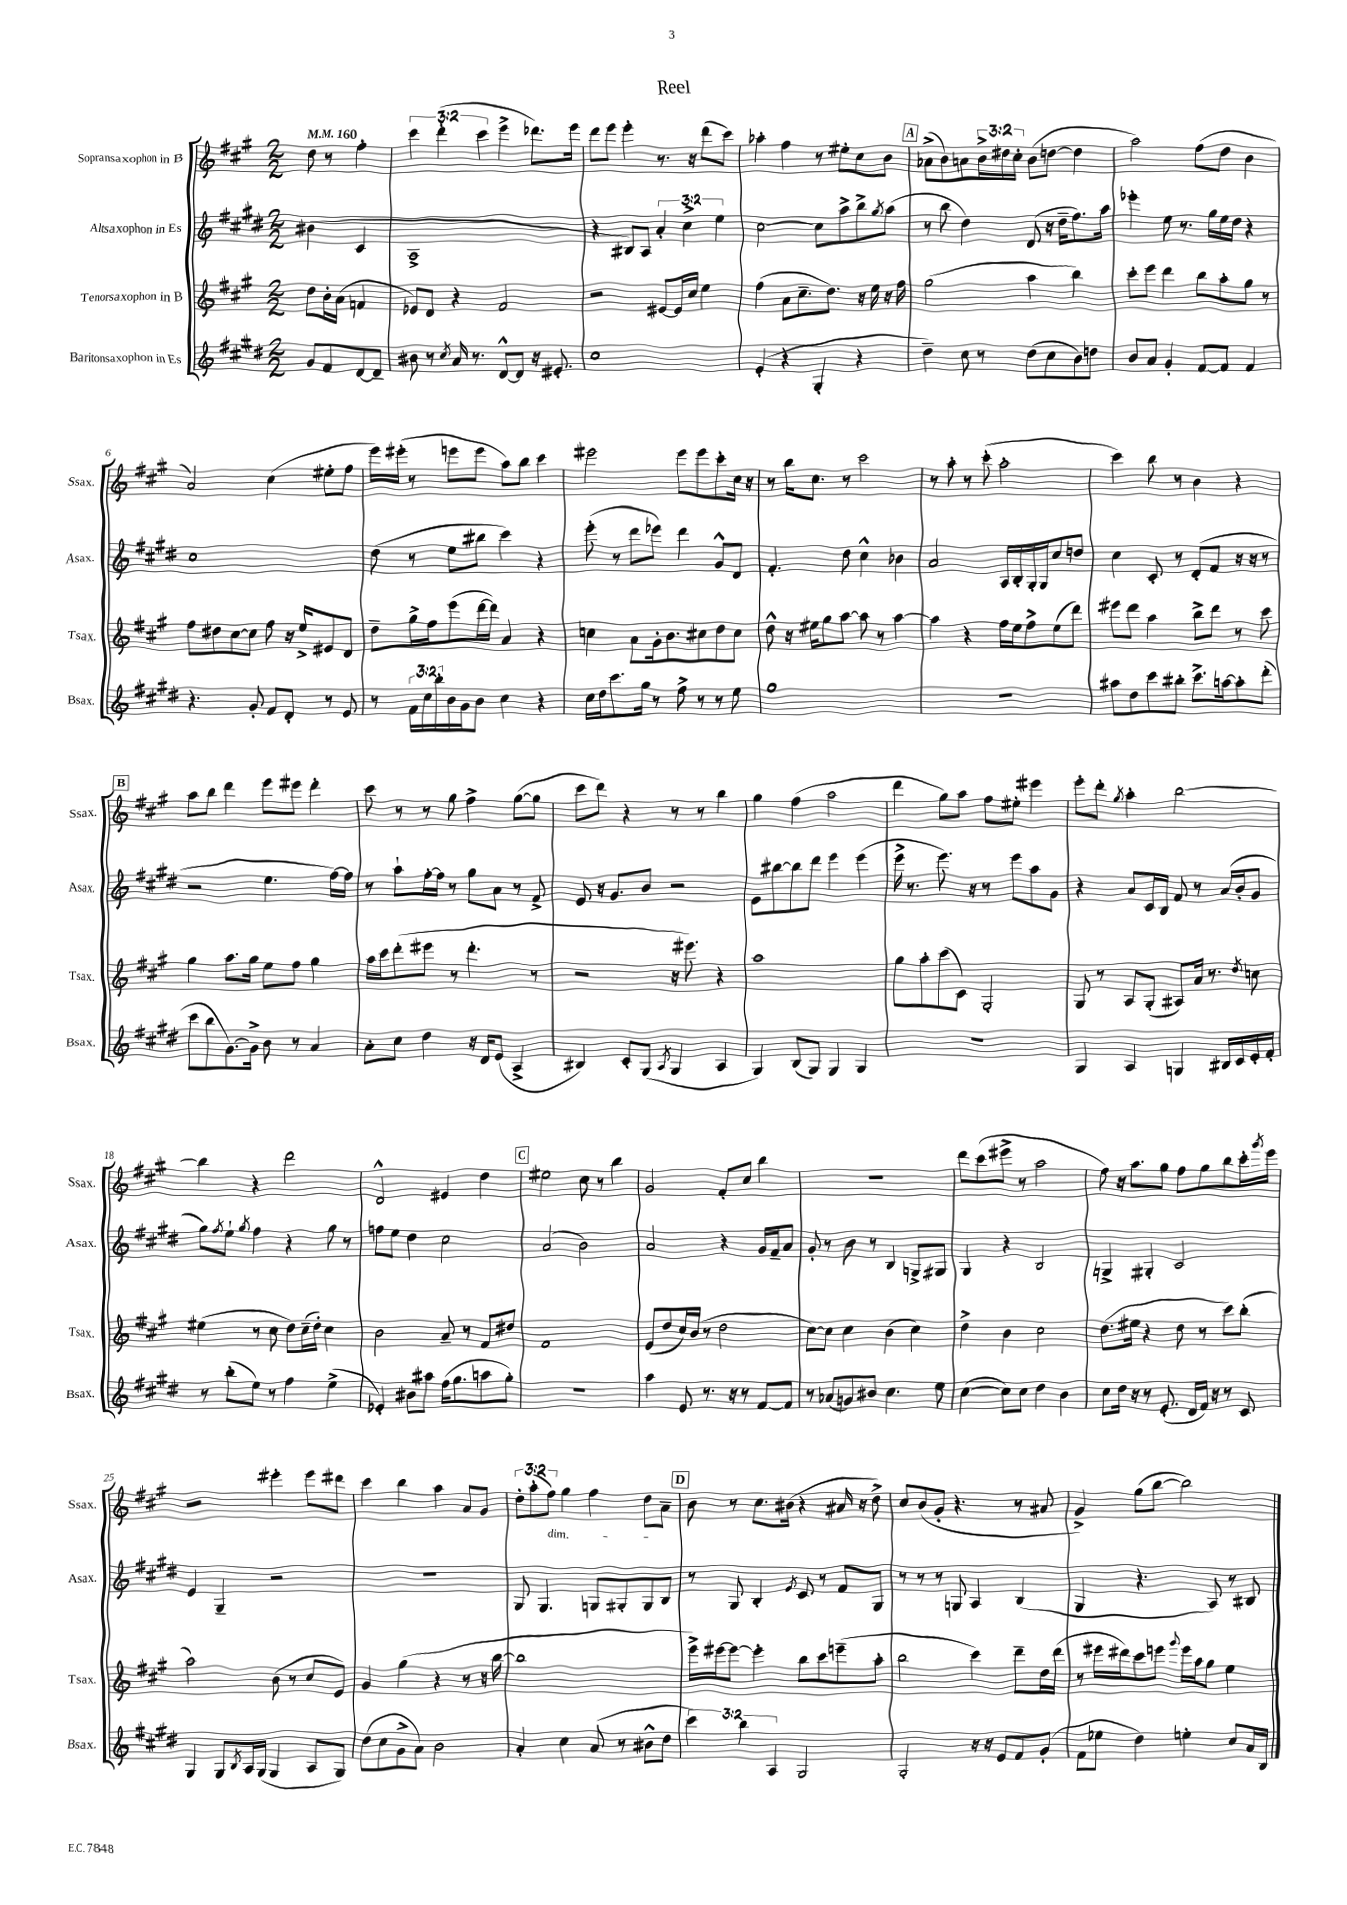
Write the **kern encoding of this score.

**kern	**kern	**kern	**kern
*staff4	*staff3	*staff2	*staff1
*clefG2	*clefG2	*clefG2	*clefG2
*k[f#c#g#d#]	*k[f#c#g#]	*k[f#c#g#d#]	*k[f#c#g#]
*M2/2	*M2/2	*M2/2	*M2/2
*MM160	*MM160	*MM160	*MM160
8g#	8dd	(4b#	8dd
8f#	16b'	.	8r
.	(16a	.	.
[8d#	4f	4c#	4ff#'
8d#~]	.	.	.
=	=	=	=
8b#	8e-)	1A^	6ccc#
8r	8d	.	.
.	.	.	(6ddd'
8qcc#	.	.	.
16a	4r	.	.
8.r	.	.	.
.	.	.	6ccc#
[8d#^^	2f#	.	4eee^
8d#]	.	.	.
16r	.	.	8.ddd-)
8.e#'	.	.	.
.	.	.	16eee
=	=	=	=
1cc#	2r	4r	8ddd
.	.	.	8eee
.	.	8B#)	4eee'
.	.	8A	.
.	[8e#	6a'	8.r
.	16e#]	.	.
.	.	6cc#^	.
.	16cc#	.	16r
.	4ee	.	(8ddd
.	.	6ee	.
.	.	.	8ccc#)
=	=	=	=
(4e'	(4ff#	[2cc#	4aa-'
4r	8a	.	4ff#
.	8.cc#~	.	.
4G#'	.	8cc#]	8r
.	8.dd)	.	.
.	.	8aa^	8ee#'
4r	16r	8bb^	8cc#
.	16ee	.	.
.	.	8qgg#	.
.	16r	(8aa	8b
.	16ff#	.	.
=	=	=	=
4dd#~)	(2gg#	8r	(8a-^
.	.	8bb	8b)
8cc#	.	4dd#)	8a
8r	.	.	24b^
.	.	.	24dd#
.	.	.	24cc#'
(8dd#	4aa	(8d#	(8b
8cc#	.	16r	[8dd
.	.	16dd#~	.
8b)	4bb)	8.ff#)	4dd]
8dd	.	.	.
.	.	16aa	.
=	=	=	=
8b	8ccc#'	4eee-'	2aa)
8a	8eee	.	.
4g#'	4ddd	8ee	.
.	.	8.r	.
[8f#	8bb	.	(8ff#
.	.	16gg#	.
8f#]	8aa'	16ee	8dd
.	.	16dd#	.
4f#	8gg#	4r	4b
.	8r	.	.
=	=	=	=
4.r	8ff#	1cc#	2a)
.	8dd#	.	.
.	[8cc#	.	.
8g#'	8cc#]	.	.
8f#	8ff#	.	(4cc#
8d#'	16r	.	.
.	16ee^	.	.
8r	8e#	.	8ee#'
8e	8d	.	8ff#
=	=	=	=
8r	8dd~	(8dd#	16eee)
.	.	.	(16eee#'
24f#	16gg#^	8r	8r
24cc#	.	.	.
.	16ff#	.	.
24bb'	.	.	.
16b	(8eee	8ee	8eee
16g#	.	.	.
8b	[16ddd	8bb#	8eee
.	16ddd])	.	.
4cc#	4a	4ccc#)	8aa)
.	.	.	8bb
4r	4r	4r	4ccc#
=	=	=	=
16cc#	4cc	(8eee'	2eee#
16dd#	.	.	.
8.ccc#	.	8r	.
.	8a	8ddd#	.
16gg#	.	.	.
8r	16g#'	8eee-)	.
.	8.b	.	.
8ff#^	.	4ddd#	8eee#
8r	8cc#	.	8eee#
8r	8dd	8g#^^	8ccc#'
8ee	8cc#	8d#	16cc#
.	.	.	16r
=	=	=	=
1gg#	8dd^^	4.f#'	8r
.	16r	.	16bb
.	16ee#	.	8.cc#
.	8gg#	.	.
.	[8aa	8dd#	8r
.	8aa]	4cc#^^	2ccc#
.	8r	.	.
.	[4aa	4b-	.
=	=	=	=
1r	4aa]	2a	8r
.	.	.	8aa'
.	4r	.	8r
.	.	.	(8ccc#'
.	16ff#	16A	2aa'
.	16ee	16B'	.
.	8ff#^	16G#'	.
.	.	16G#	.
.	(8ee	8cc#	.
.	8ddd)	8dd	.
=	=	=	=
8aa#	8eee#	4cc#	4ccc#)
8dd#	8ddd	.	.
8ccc#	4aa	8c#'	8bb
8bb#'	.	8r	8r
8.ccc#^	8bb^	(8d#'	4b
.	8ddd	8f#	.
[16aa	.	.	.
8aa']	8r	16r	4r
.	.	16r	.
(8ddd#'	8ccc#	8r	.
=	=	=	=
8ccc#	4gg#	2r	8aa
8bb	.	.	8bb
[8.g#)	8.aa	.	4ddd
16g#^]	16gg#	.	.
8b	8ee	4.ee	8eee
8r	8ff#	.	8eee#
4a	4gg#	.	4ddd'
.	.	[16ff#)	.
.	.	16ff#]	.
=	=	=	=
8a'	16aa	8r	8ccc#
.	16ccc#	.	.
8cc#	(8ddd'	8aa`	8r
4dd#	8eee#	[16ff#'	8r
.	.	16ff#]	.
.	8r	8r	8gg#
16r	4.ddd'	8gg#	4ff#^
16d#	.	.	.
(8e	.	8a	.
4A^	.	8r	([8gg#
.	8r	8f#^	8gg#]
=	=	=	=
4B#)	2r	8e	8ccc#
.	.	16r	8ddd)
.	.	8.g#	.
8c#'	.	.	4r
(8G#	.	8b	.
8qA	.	.	.
4G#	16r	2r	8r
.	8.eee#)	.	.
.	.	.	8r
4A	4r	.	4bb
=	=	=	=
4G#)	1aa	8e	4gg#
.	.	[8bb#	.
(8B	.	8bb#]	(4ff#
8G#)	.	8ddd#	.
4G#	.	4eee	2aa
4G#	.	(4eee	.
=	=	=	=
1r	8gg#	16eee^	4ddd
.	.	8.r	.
.	8aa'	.	.
.	(8ccc#	8.eee)	8gg#)
.	8c#)	.	8aa
.	.	16r	.
.	2G#'	8r	8ff#
.	.	8eee	8ee#'
.	.	8aa	4eee#
.	.	8g#	.
=	=	=	=
4G#	8G#	4r	8eee'
.	8r	.	8ddd'
.	.	.	8qgg#
4A	8A	8a	4aa'
.	(8G#'	16c#	.
.	.	16B	.
4G	8A#)	8f#	[2bb
.	16a	8r	.
.	8.r	.	.
16B#	.	(16a	.
16c#	.	16b'	.
.	8qdd	.	.
16e'	8cc	8g#	.
16f#'	.	.	.
=	=	=	=
8r	(4ee#	8gg#)	4bb]
.	.	8qff#	.
(8bb'	.	8ee`	.
.	.	8qgg#	.
8ee)	8r	4ff#	4r
8r	8cc#	.	.
4ff#	8dd)	4r	2ddd
.	(16cc#~	.	.
.	16dd')	.	.
(4ee^	4cc#	8gg#	.
.	.	8r	.
=	=	=	=
4e-')	2b	8ff	2d^^
.	.	8ee	.
8b#	.	4dd#	.
8aa#	.	.	.
(16ff#	8a~	2cc#	4e#
8.gg#	.	.	.
.	8r	.	.
8aa	8f#	.	4dd
8gg#')	8dd#	.	.
=	=	=	=
1r	1f#	(2a	2ee#
.	.	2b)	8cc#
.	.	.	8r
.	.	.	4bb
=	=	=	=
4aa	(8e	2a	2g#
.	8dd	.	.
8e	16cc#)	.	.
.	(16b	.	.
8.r	8r	.	.
.	2dd	4r	8f#'
16r	.	.	.
8r	.	.	8cc#
[8f#	.	16g#	4bb
.	.	16f#~	.
8f#]	.	8a	.
=	=	=	=
8r	[8cc#)	8g#'	1r
(8a-	8cc#]	8r	.
8g)	4cc#	8b	.
8b#	.	8r	.
4.cc#	(4b	4B	.
.	4cc#)	8G^	.
8ee	.	8G#	.
=	=	=	=
([4cc#	4dd^	4G#	8ddd
.	.	.	(8ccc#
8cc#])	4b	4r	8eee#^
8cc#	.	.	8r
4dd#	2cc#	2B	2aa
4b	.	.	.
=	=	=	=
8cc#	(8.dd	4G^	8ff#)
16dd#	.	.	16r
16r	16ee#	.	8.aa
8r	4r	4G#'	.
(8.e'	.	.	8gg#
.	8dd	2c#	8ff#
16d#	.	.	.
16f#)	8r	.	8gg#
16r	.	.	.
8r	8ccc#)	.	8bb
8c#	(8bb'	.	16ccc#'
.	.	.	8qggg#
.	.	.	16eee
=	=	=	=
4G#	2aa)	4e	2r
8G#	.	4G#~	.
8qB	.	.	.
16A	.	.	.
(16G#	.	.	.
4G#	(8b	2r	4eee#'
.	8r	.	.
8A	8cc#	.	8eee#
8G#)	8e)	.	8ddd#
=	=	=	=
(8dd#	4g#	1r	4ccc#
8cc#	.	.	.
8g#^	(4gg#	.	4bb
8a)	.	.	.
2b	4r	.	4aa
.	8r	.	8a
.	16r	.	8g#
.	[16bb	.	.
=	=	=	=
4a'	1bb]	8G#	12dd'
.	.	.	(12aa'
.	.	4.G#	.
.	.	.	12ff#)
4cc#	.	.	4gg#
(8a	.	8G	4ff#
8r	.	8G#'	.
8b#^^	.	8G#	8dd
8dd#	.	8B	8a~
=	=	=	=
6ccc#)	16eee^)	8r	8b
.	[16eee#	.	.
.	8eee#_	8G#	8r
6bb	.	.	.
.	4eee#']	4B'	8.cc#
6A	.	.	.
.	.	.	(16b#
.	.	8qe	.
2G#	8bb	8c#	4r
.	8ccc#	8r	.
.	(8eee~	8f#	16a#
.	.	.	16r
.	8aa'	8G#	8dd^)
=	=	=	=
2G#'	2bb	8r	8cc#
.	.	8r	(8b
.	.	8r	8g#'
.	.	8G	4.r
16r	4ccc#)	4A	.
16r	.	.	.
8e	.	.	.
8f#	8ddd~	(4B	8r
(8g#'	16dd	.	8a#
.	(16ddd	.	.
=	=	=	=
8f#	8r	4G#	4g#^)
8ee-	16eee#	.	.
.	16ddd#)	.	.
4dd#)	8ccc#	4.r	(8gg#
.	8eee	.	[8bb
.	8qqggg#	.	.
4ee'	16eee	.	2bb])
.	16aa	.	.
.	8gg#	8A)	.
8cc#	4ee	8r	.
16a	.	8B#	.
16B	.	.	.
==	==	==	==
*-	*-	*-	*-
